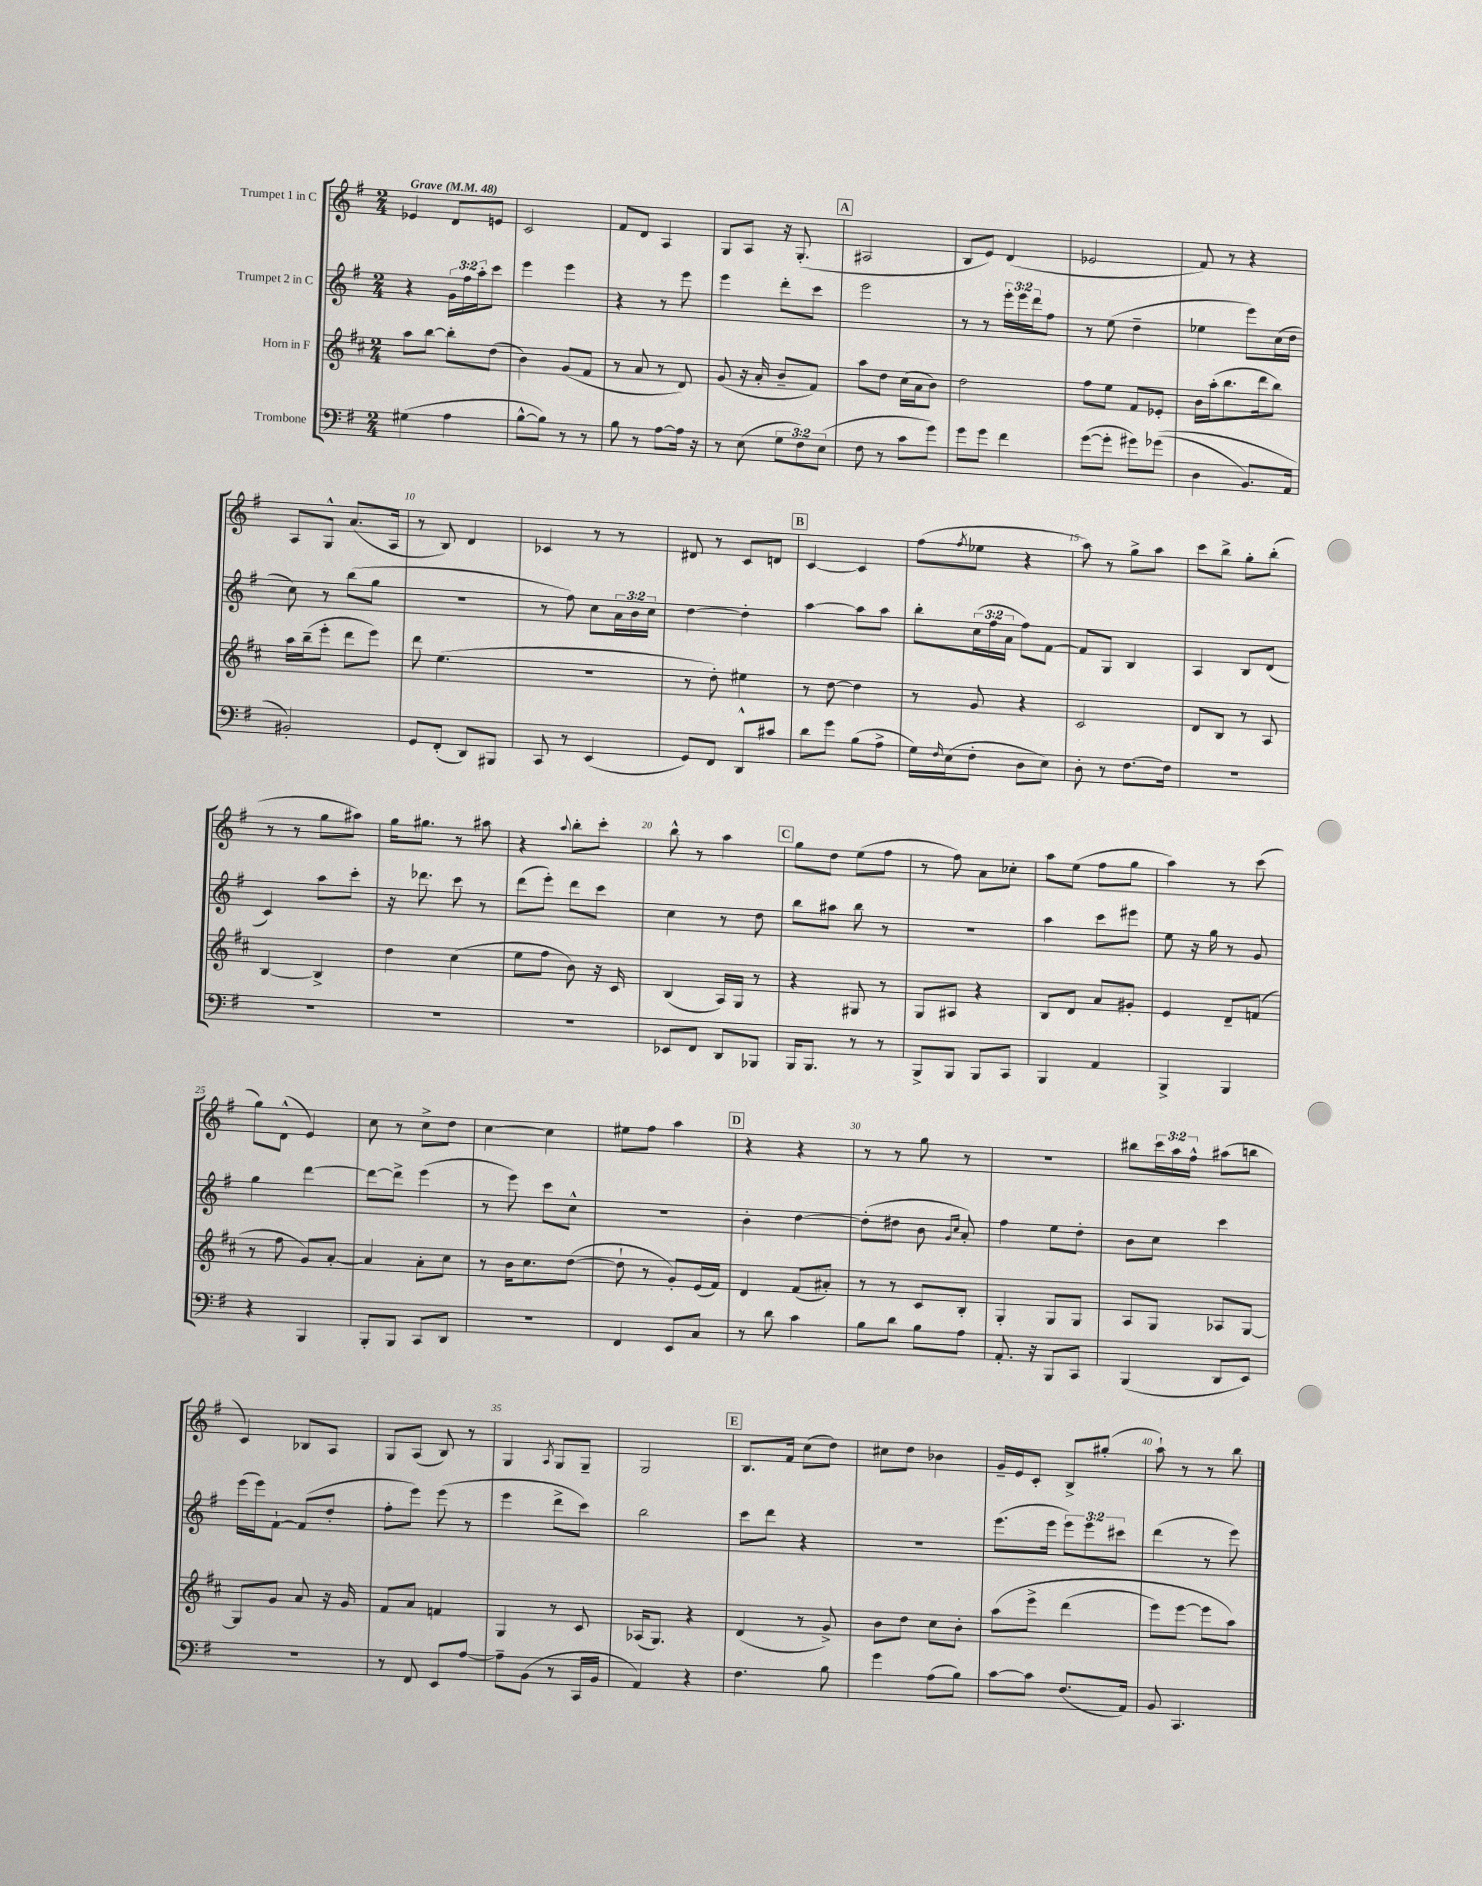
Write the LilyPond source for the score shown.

<<
\new StaffGroup <<
\new Staff = "s0" \with { instrumentName = "Trumpet 1 in C" } {
    \clef treble \key g \major \numericTimeSignature \time 2/4 \override Staff.TupletNumber.text = #tuplet-number::calc-fraction-text \tempo "Grave" 4 = 48
    ees'4 d'8 e'8 |
    c'2 |
    fis'8 d'8 a4 |
    g8 a8 r16 g8.-.( |
    \mark \markup { \box "A" } ais2 |
    b8 e'8) d'4( |
    ees'2 |
    fis'8) r8 r4 |
    a8 g8-^ a'8.( a16 |
    r8 b8) d'4 |
    ces'4 r8 r8 |
    dis'8 r8 c'8 d'8 |
    \mark \markup { \box "B" } c'4~ c'4 |
    fis''8( \acciaccatura { fis''8 } ees''8 r4 |
    a''8) r8 g''8-> a''8 |
    c'''8 b''8-> g''8-. b''8-.( |
    r8 r8 g''8 ais''8) |
    g''16 gis''8. r8 ais''8 |
    r4 \appoggiatura { a''8 } b''8-. c'''8-. |
    b''8-^ r8 a''4 |
    \mark \markup { \box "C" } g''8 d''8 e''8( fis''8 |
    r8 fis''8) a'8 ces''8-. |
    a''8 e''8( fis''8 g''8 |
    a''4) r8 c'''8( |
    g''8) d'8-^( e'4) |
    c''8 r8 c''8-> d''8 |
    c''4~ c''4 |
    eis''8 fis''8 a''4 |
    \mark \markup { \box "D" } r4 r4 |
    r8 r8 g''8 r8 |
    r2 |
    bis''8 \tuplet 3/2 { c'''16 a''16 fis''16-^ } ais''8( b''8 |
    c'4) bes8 a8 |
    g8 a8( b8) r8 |
    g4 \acciaccatura { a8 } g8 g8-- |
    g2 |
    \mark \markup { \box "E" } b8. fis'16 c''8( d''8) |
    cis''8 d''8 bes'4 |
    g'16-- e'16 c'8-. b8-> gis''8-.( |
    a''8-!) r8 r8 b''8 \bar "|." |
}
\new Staff = "s1" \with { instrumentName = "Trumpet 2 in C" } {
    \clef treble \key g \major \numericTimeSignature \time 2/4 \override Staff.TupletNumber.text = #tuplet-number::calc-fraction-text
    r4 \tuplet 3/2 { g'16 fis''16 a''16-. } c'''8 |
    e'''4 e'''4 |
    r4 r8 e'''8 |
    e'''4 d'''8-. c'''8 |
    \mark \markup { \box "A" } e'''2 |
    r8 r8 \tuplet 3/2 { e'''16-. e'''16 d'''16 } fis''8 |
    r8 e''8( d''4-- |
    ees''4 e'''8) c''16( d''16 |
    c''8) r8 b''8( g''8 |
    R2 |
    r8 fis''8) c''8 \tuplet 3/2 { a'16 b'16 c''16 } |
    d''4~ d''4-. |
    \mark \markup { \box "B" } a''4~ a''8 a''8 |
    b''8-. \tuplet 3/2 { c''16( fis''16 a'16 } fis''8) fis'8~ |
    fis'8 g8 b4 |
    a4 b8 d'8( |
    c'4) a''8 c'''8-. |
    r16 des'''8. c'''8 r8 |
    d'''8( e'''8-.) d'''8 c'''8 |
    c''4 r8 d''8 |
    \mark \markup { \box "C" } b''8 ais''8 b''8 r8 |
    R2 |
    a''4 c'''8 eis'''8 |
    e''8 r16 g''16 r8 g'8 |
    g''4 d'''4~ |
    d'''8~ d'''8-> e'''4( |
    r8 e'''8) c'''8 c''8-^ |
    r2 |
    \mark \markup { \box "D" } b'4-. d''4~ |
    d''8-.( dis''8 b'8 \grace { g'16 c''16 } a'8-.) |
    fis''4 e''8 d''8-. |
    b'8 c''8 c'''4 |
    e'''16( e'''16) fis'8~-! fis'8( d''8-. |
    fis''8-. e'''8) e'''8( r8 |
    e'''4 d'''8-> c'''8) |
    b''2 |
    \mark \markup { \box "E" } c'''8 d'''8 r4 |
    r2 |
    e'''8.( e'''16 \tuplet 3/2 { e'''8) e'''8 cis'''8 } |
    d'''4( r8 e'''8) \bar "|." |
}
\new Staff = "s2" \with { instrumentName = "Horn in F" } {
    \clef treble \key d \major \numericTimeSignature \time 2/4
    a''8 b''8~ b''8-. d''8( |
    b'4) g'8( fis'8 |
    r8 a'8 r8 d'8) |
    g'8( r16 a'16-. b'8-- fis'8) |
    \mark \markup { \box "A" } a''8 d''8 cis''16( a'16 b'8) |
    d''2 |
    fis''8 e''8 fis'8 ees'8-. |
    b'16 a''16-.( b''8. d'''16 b''8) |
    a''16 b''16--( e'''8-. d'''8 e'''8) |
    d'''8 e''4.( |
    R2 |
    r8 d''8-.) eis''4 |
    \mark \markup { \box "B" } r8 d''8~ d''4 |
    r8 g'8 r4 |
    cis'2 |
    d'8 b8 r8 a8 |
    b4~ b4-> |
    d''4 cis''4( |
    e''8 fis''8 b'8) r16 cis'16 |
    b4( a16) g16 r8 |
    \mark \markup { \box "C" } r4 gis8 r8 |
    g8 ais8 r4 |
    b8 d'8 a'8 gis'8-. |
    e'4 d'8-- f'8( |
    r8 fis''8 g'8) a'8~-. |
    a'4 a'8-. cis''8 |
    r8 b'16 cis''8. d''8~( |
    d''8-! r8 g'8-.) e'16( fis'16) |
    \mark \markup { \box "D" } d'4 fis'8( ais'8-.) |
    r8 r8 cis'8 b8-. |
    g4-. g8 g8 |
    a8 g8 aes8 g8~ |
    g8 g'8 a'8 r16 g'16 |
    fis'8 a'8 f'4 |
    g4 r8 cis'8 |
    aes16( g8.) r4 |
    \mark \markup { \box "E" } d'4( r8 g'8->) |
    b'8 d''8 cis''8 b'8-. |
    a''8\( e'''8-> d'''4( |
    e'''8) e'''8~ e'''8 a''8\) \bar "|." |
}
\new Staff = "s3" \with { instrumentName = "Trombone" } {
    \clef bass \key g \major \numericTimeSignature \time 2/4 \override Staff.TupletNumber.text = #tuplet-number::calc-fraction-text
    gis4( a4 |
    b8~-^ b8) r8 r8 |
    b8 r8 a8~ a16 r16 |
    r8 e8( \tuplet 3/2 { g8 fis8) e8( } |
    \mark \markup { \box "A" } fis8 r8 c'8 g'8) |
    g'8 g'8 fis'4 |
    g'8~( g'8-. gis'8) ges'8(\( |
    d4 b,8.) a,16 |
    bis,2-.\) |
    g,8 fis,8-.( d,8) bis,,8 |
    c,8 r8 e,4( |
    g,8) fis,8 d,8-^ cis'8 |
    \mark \markup { \box "B" } d'8 g'8 b8( a8-> |
    g16) \grace { fis16 } e16( fis8-. d8 e8) |
    d8-. r8 fis8.~ fis16 |
    R2 |
    R2 |
    R2 |
    R2 |
    ees,8 fis,8 d,8 bes,,8 |
    \mark \markup { \box "C" } b,,16 b,,8. r8 r8 |
    b,,8-> b,,8 b,,8 c,8 |
    b,,4 a,4 |
    b,,4-> b,,4 |
    r4 b,,4 |
    b,,8-. b,,8 c,8 d,8 |
    r2 |
    fis,4 e,8 c8 |
    \mark \markup { \box "D" } r8 d'8 c'4 |
    b8 d'8 b8 a8 |
    a,8.-. r16 b,,8 c,8 |
    b,,4( d,8 e,8) |
    r2 |
    r8 fis,8 e,8 a8~ |
    a8-- b,8( r8 c,16 b,16 |
    a,4) r4 |
    \mark \markup { \box "E" } fis4. b8 |
    g'4 a8( b8) |
    c'8~ c'8 fis8.( a,16) |
    b,8 c,4. \bar "|." |
}
>>
>>
\layout { \context { \Score \override BarNumber.break-visibility = ##(#f #t #t) barNumberVisibility = #(every-nth-bar-number-visible 5) } }
